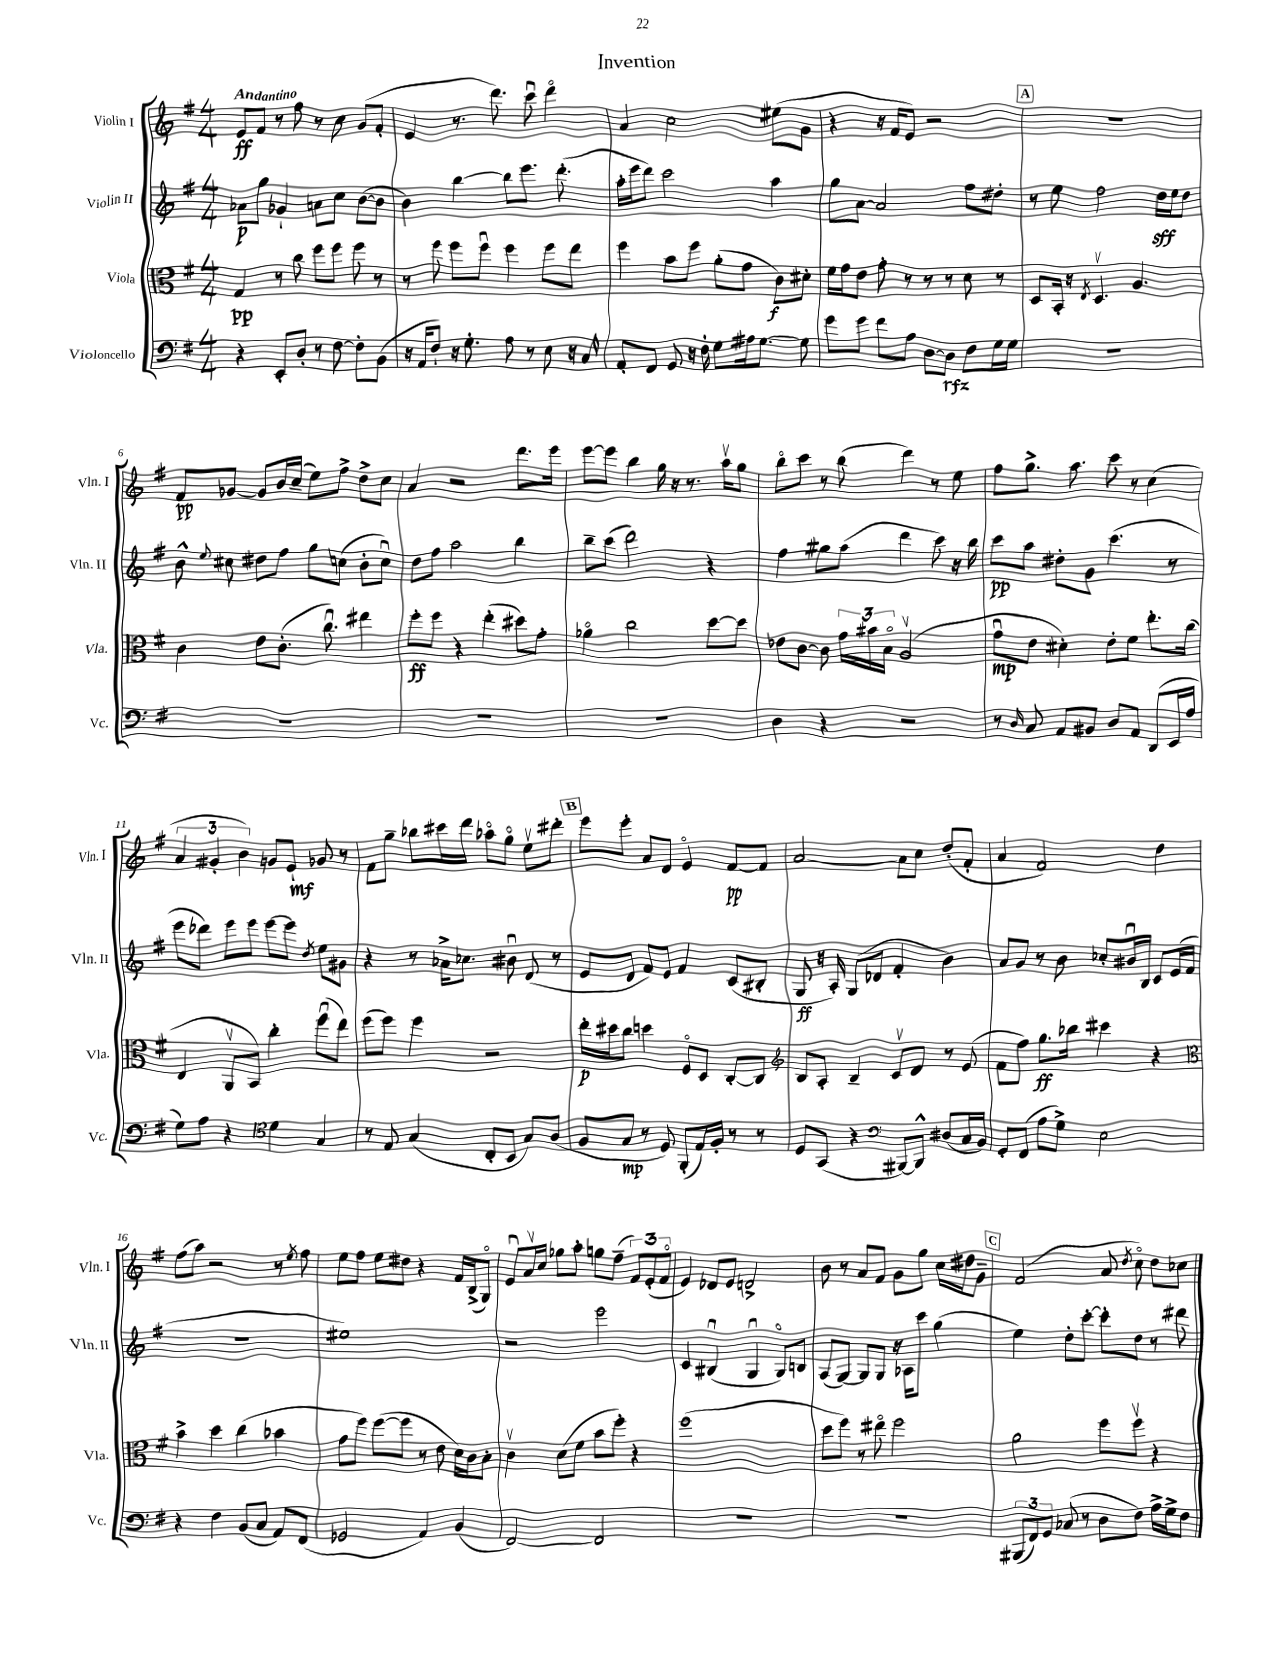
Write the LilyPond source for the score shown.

\header { title = "Invention" }
<<
\new StaffGroup <<
\new Staff = "s0" \with { instrumentName = "Violin I" shortInstrumentName = "Vln. I" } {
    \clef treble \key g \major \numericTimeSignature \time 4/4 \tempo "Andantino"
    \autoBeamOff e'8[\ff fis'8] r8 fis''8 r8 c''8 g'8[( fis'8]-. |
    e'4 r8. d'''8.) c'''8\downbow d'''4\flageolet |
    a'4 c''2 eis''8[( g'8] |
    r4 r16 fis'16[ e'8]) r2 |
    \mark \markup { \box "A" } r1 |
    fis'8[\pp ges'8]~ ges'8[ b'16 c''16]--( e''8[) fis''8]-> d''8[-> c''8] |
    a'4 r2 d'''8.[ e'''16] |
    e'''8[~ e'''8] b''4 g''16 r16 r8. a''16[\upbow g''8] |
    b''8[\flageolet c'''8] r8 b''8( d'''4) r8 e''8 |
    fis''8[ g''8.]-> a''8. c'''8 r8 c''4( |
    \tuplet 3/2 { a'4 gis'4-. b'4) } g'8[ e'8]-!\mf ges'8 r8 |
    fis'8[ g''8]-- bes''8[ cis'''16 d'''16] aes''8[\flageolet g''8]\flageolet e''8[\upbow dis'''8]-. |
    \mark \markup { \box "B" } e'''8[ e'''8]-. a'8[ d'8] e'4\flageolet fis'8[~\pp fis'8] |
    a'2~ a'8[ c''8] d''8[-.( fis'8]-. |
    a'4 fis'2) d''4 |
    fis''8[( a''8]) r2 r8 \acciaccatura { e''8 } fis''8 |
    e''8[ fis''8] e''8[ dis''8] r4 fis'16[ b16->( g8]\flageolet) |
    e'8[\downbow a'16\upbow c''16] ges''8[ a''8]-. g''8[ fis''8]--( \tuplet 3/2 { fis'8[) e'8-.( fis'8]\flageolet } |
    e'4) des'8[ e'8] d'2-> |
    b'8 r8 a'8[ fis'8] g'8[ g''8] c''16[ dis''16 g'8]-- |
    \mark \markup { \box "C" } fis'2( a'8 \acciaccatura { d''8 } c''8\flageolet) d''8[ ces''8] \bar "|." |
}
\new Staff = "s1" \with { instrumentName = "Violin II" shortInstrumentName = "Vln. II" } {
    \clef treble \key g \major \numericTimeSignature \time 4/4
    \autoBeamOff aes'8[\p g''8] ges'4-! a'8[ c''8] b'8[~( b'8] |
    b'4) b''4~ b''8[ e'''8.] d'''8.-.( |
    a''16[-. e'''16 d'''8]) c'''2 a''4 |
    g''8[ a'8]~ a'2 fis''8[ dis''8]-. |
    \mark \markup { \box "A" } r8 e''8 fis''2 d''16[\sff e''16 d''8] |
    b'8-^ \appoggiatura { e''8 } cis''8 dis''8[ fis''8] g''8[ c''8]( b'8[-. c''8]\downbow) |
    d''8[ fis''8] a''2 b''4 |
    b''8[-- c'''8]( d'''2) r4 |
    fis''4 gis''8[ a''8]( d'''4 c'''8) r16 b''16 |
    c'''8[\pp a''8] dis''8[-. g'8] c'''4.( r8 |
    e'''8[ des'''8]) e'''8[ e'''8] e'''8[~ e'''8] \acciaccatura { d''8 } e''8[ gis'8] |
    r4 r8 aes'16[-> ces''8.] bis'8\downbow d'8( r8 |
    \mark \markup { \box "B" } e'8[ d'8] fis'8[) e'8] fis'4 c'8[( bis8]-. |
    g8\ff r16 a16-.) g8[( des'8] fis'4-. b'4) |
    a'8[ g'8] r8 b'8 ces''8[-. bis'16\downbow b16] c'8[ e'16( fis'16] |
    R1 |
    eis''1) |
    r2 e'''2 |
    c'4 bis4\downbow( g4\downbow g8[\flageolet) b8] |
    a8[( g8]~) g8[ g8] r16 aes16[ c'''8] g''4( |
    \mark \markup { \box "C" } e''4) d''8[-. c'''8]~-. c'''8[-. d''8] r8 dis'''8 \bar "|." |
}
\new Staff = "s2" \with { instrumentName = "Viola" shortInstrumentName = "Vla." } {
    \clef alto \key g \major \numericTimeSignature \time 4/4
    \autoBeamOff g4\pp r8 c''8 fis''8[ fis''8] fis''8 r8 |
    r8 fis''8 fis''8[ fis''8]\downbow fis''4 fis''8[ e''8] |
    fis''4 b'8[ fis''8] a'8[-.( g'8] c'8[\f) dis'8]-. |
    fis'16[ g'16 e'8] g'8-. r8 r8 r8 d'8 r8 |
    \mark \markup { \box "A" } d8[ b,16]-. r16 \acciaccatura { e8 } d4.\upbow a4. |
    c'4 e'8[ c'8.]-.( c''8.\downbow) eis''4 |
    fis''8[-.\ff fis''8] r4 e''4-.( dis''8[) g'8]-. |
    aes'4\flageolet c''2 d''8[~ d''8] |
    ees'8[ c'8]~ c'8 \tuplet 3/2 { g'16[ bis'16 b16]\flageolet } a2\upbow( |
    g'8[\downbow\mp e'8] dis'4-.) e'8[-. fis'8] e''8.[-. c''16]( |
    e4 a,8[\upbow b,8]) c''4-. fis''8[\downbow( e''8]) |
    fis''8[( fis''8]) fis''4 r2 |
    \mark \markup { \box "B" } e''16[-.\p dis''16 c''8] d''4 fis8[\flageolet d8] c8[~-. c8] |
    \clef treble b8[ a8]-. b4-- c'8[\upbow d'8] r8 e'8( |
    fis'8[ fis''8]) g''8.[\ff bes''16] cis'''4 r4 |
    \clef alto b'4-> d''4 c''4( bes'4 |
    g'8[ fis''8]) fis''8[~( fis''8] r8 e'8 d'16[) c'16 b8]-. |
    c'4\upbow d'8[( fis'8] b'8[ fis''8]-.) r4 |
    fis''1( |
    d''8[ fis''8]) r8 eis''8\flageolet fis''2 |
    \mark \markup { \box "C" } a'2 fis''8[ fis''8]\upbow r4 \bar "|." |
}
\new Staff = "s3" \with { instrumentName = "Violoncello" shortInstrumentName = "Vc." } {
    \clef bass \key g \major \numericTimeSignature \time 4/4
    \autoBeamOff r4 e,8[-. d8]-. r8 fis8~ fis8[-. b,8]( |
    r16 a,16[ fis8]-!) r16 g8.-. a8 r8 e8 r16 c16 |
    a,8[-. fis,8] g,8 r16 fis16-. g8[ ais16 g8.]~ g8 |
    g'8[ g'8] fis'8[ a8] d8[~ d8]\rfz fis8[ g16 g16] |
    \mark \markup { \box "A" } R1 |
    R1 |
    R1 |
    R1 |
    d4 r4 r2 |
    r8 \grace { d16 } c8 a,8[ bis,8] d8[ a,8] d,8[( e,16 a16] |
    g8[) a8] r4 \clef tenor d'4 g4 |
    r8 e8 g4( c8[-. b,8] g8[) a8]( |
    \mark \markup { \box "B" } fis8[ g8]\mp r8 d8) fis,8[-.( e16) fis16]-. r8 r8 |
    d8[ g,8]( r4 \clef bass bis,,8[~) bis,,8]-^ dis8[( c16 b,16]) |
    g,8[-. fis,8]( a8[ g8]->) e2 |
    r4 fis4 b,8[( c8] a,8[) fis,8]( |
    ges,2 a,4) b,4( |
    fis,2~) fis,2 |
    R1 |
    R1 |
    \mark \markup { \box "C" } \tuplet 3/2 { bis,,8[( fis,8) g,8] } ces8( r8 d8[ fis8]) a16[-> g16-> fis8] \bar "|." |
}
>>
>>
